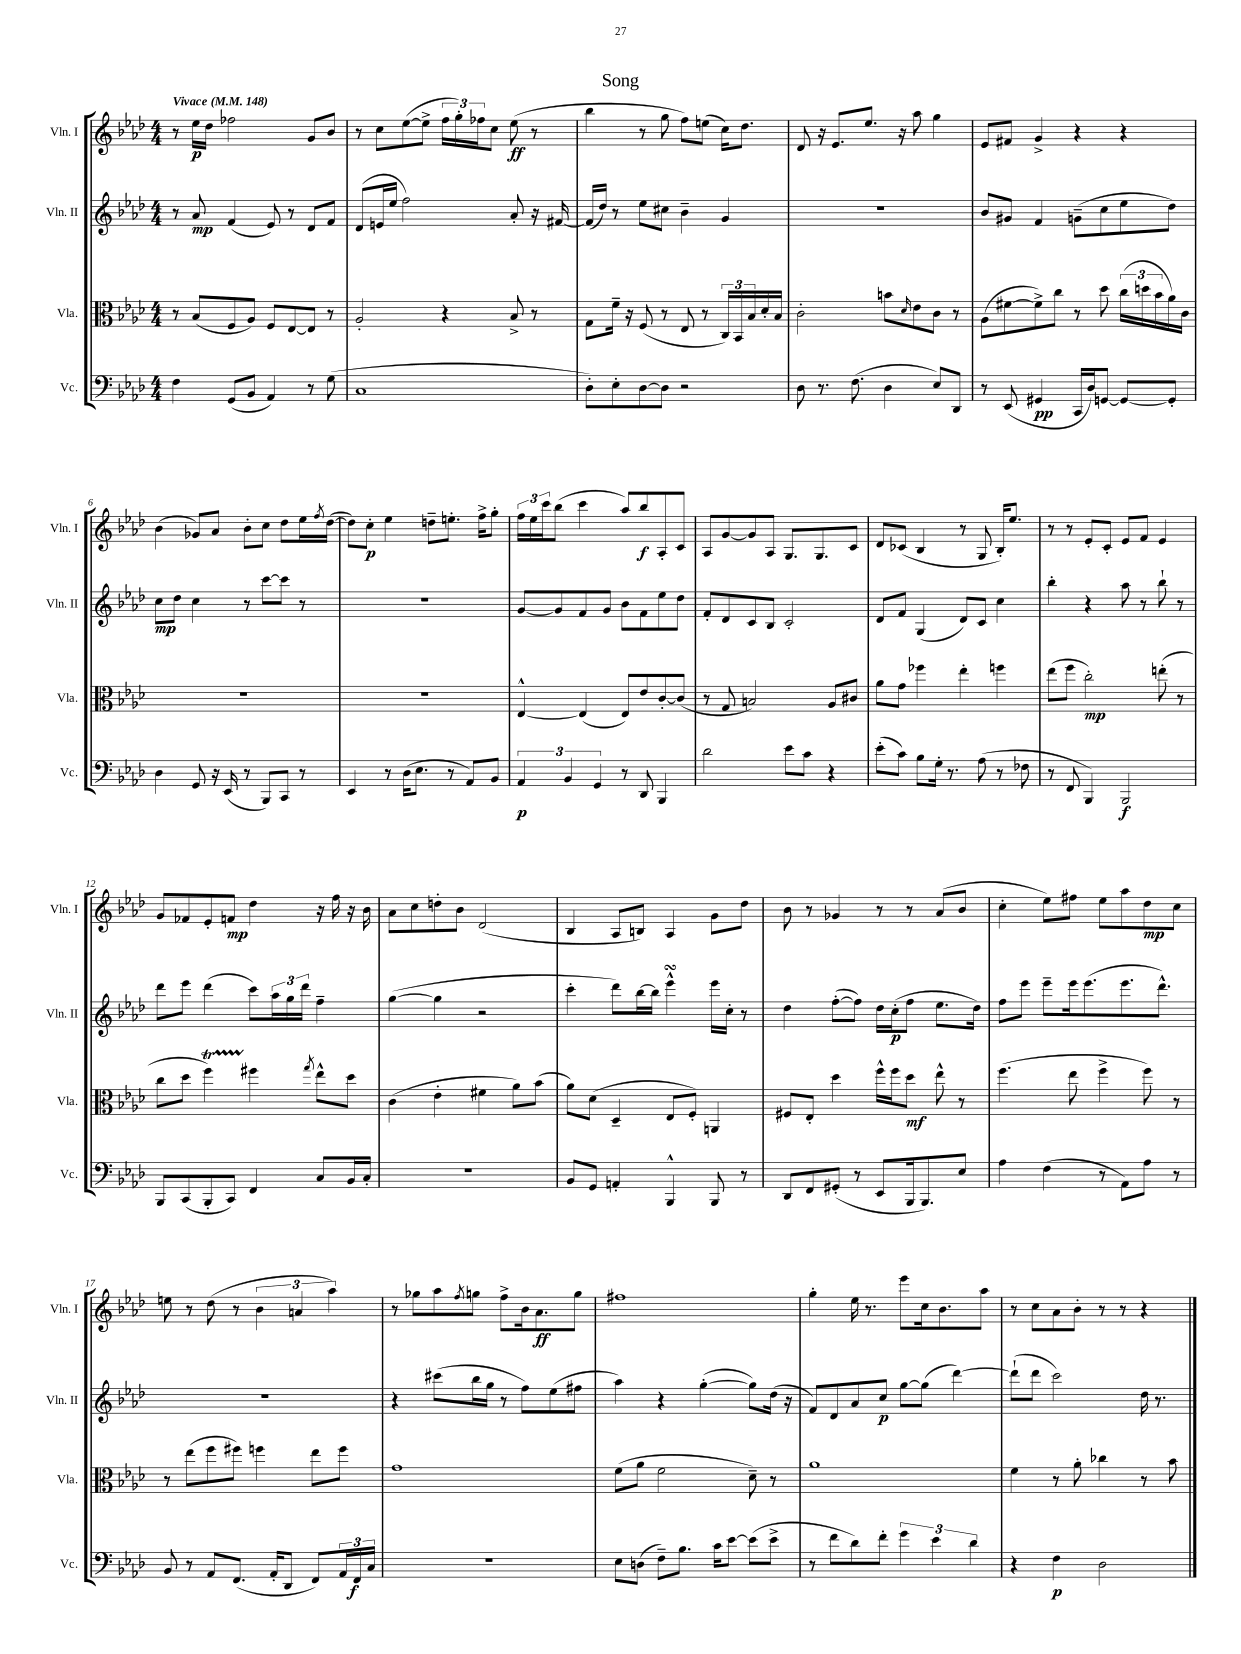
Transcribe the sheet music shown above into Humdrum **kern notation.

**kern	**kern	**kern	**kern
*staff4	*staff3	*staff2	*staff1
*clefF4	*clefC3	*clefG2	*clefG2
*k[b-e-a-d-]	*k[b-e-a-d-]	*k[b-e-a-d-]	*k[b-e-a-d-]
*M4/4	*M4/4	*M4/4	*M4/4
*MM148	*MM148	*MM148	*MM148
4F\	8r	8r	8r
.	(8B-/L	8a-/	16ee-\LL
.	.	.	16dd-\JJ
(8GG/L	8F/	(4f/	2ff-\
8BB-/J	8A-/J)	.	.
4AA-/)	8F/L	8e-/)	.
.	[8E-/	8r	.
8r	8E-/]J	8d-/L	8g/L
(8G\	8r	8f/J	8b-/J
=	=	=	=
1C	2A-'/	(8d-/L	8r
.	.	16e/L	8cc\L
.	.	16ee-/JJ	.
.	.	2ff\)	([8ee-\
.	.	.	8ee-^\]J
.	4r	.	24ff\LL
.	.	.	24gg'\)
.	.	.	24ff-\J
.	.	.	8cc\J
.	8B-^/	8a-'/	(8ee-\
.	8r	16r	8r
.	.	[16f#/	.
=	=	=	=
8D-'\L)	8G\L	(16f#/]LL	4bb-\
.	.	16dd-/JJ)	.
8E-'\	16f~\Jk	8r	.
.	16r	.	.
[8D-\	(8F/	8ee-\L	8r
8D-\]J	8r	8cc#\J	8gg\
2r	8E-/	4b-~\	8ff\L)
.	8r	.	(8ee\J
.	24C/LL)	4g/	16cc\LK)
.	24BB-/	.	.
.	.	.	8.dd-\J
.	24B-/	.	.
.	16d-'/	.	.
.	16B-/JJ	.	.
=	=	=	=
8D-\	2c'\	1r	8d-/
8.r	.	.	16r
.	.	.	8.e-/L
(8.F\	.	.	.
.	.	.	8.ee-/J
4D-\	8b\L	.	.
.	.	.	16r
.	16qqd-/	.	.
.	8e-\	.	8aa-\
8E-/L)	8c\J	.	4gg\
8DD-/J	8r	.	.
=	=	=	=
8r	(8A-\L	8b-/L	8e-/L
(8EE-/	[8f#\	8g#/J	8f#/J
4GG#/	8f#^\])	4f/	4g^/
.	8cc\J	.	.
16CC/LL	8r	(8g~\L	4r
16D-/J)	.	.	.
[8GG/J	8dd-\	8cc\	.
8GG/_L	(24cc\LL	8ee-\	4r
.	24dd\	.	.
.	24b-\	.	.
8GG'/]J	16a-\)	8dd-\J)	.
.	16c\JJ	.	.
=	=	=	=
4D-\	1r	8cc\L	(4b-\
.	.	8dd-\J	.
8GG/	.	4cc\	8g-/L)
16r	.	.	8a-/J
(16EE-/	.	.	.
8r	.	8r	8b-'\L
8BBB-/L)	.	[8ccc\L	8cc\J
8CC/J	.	8ccc\]J	8dd-\L
8r	.	8r	16ee-\L
.	.	.	8qff/
.	.	.	([16dd-\JJ
=	=	=	=
4EE-/	1r	1r	8dd-\]L)
.	.	.	8cc'\J
8r	.	.	4ee-\
(16D-\LK	.	.	.
8.E-\J	.	.	.
.	.	.	8dd~\L
8r	.	.	8.ee'\J
8AA-/L)	.	.	.
.	.	.	16ff^\LK
8BB-/J	.	.	8gg'\J
=	=	=	=
6AA-/	[4E-^^/	[8g/L	24ff\LL
.	.	.	24ee-\
.	.	.	24ccc\J
.	.	8g/]	(8bb-\J
6BB-/	.	.	.
.	(4E-/]	8f/	4ccc\
6GG/	.	.	.
.	.	8g/J	.
8r	8E-/L)	8b-\L	8aa-/L)
8DD-/	8e-/	8f\	8bb-/
4BBB-/	[8c'/	8ee-\	8A-'/
.	(8c/]J	8dd-\J	8c/J
=	=	=	=
2d-\	8r	8f'/L	8A-/L
.	8G/	8d-/	[8g/
.	2B/)	8c/	8g/]
.	.	8B-/J	8A-/J
8e-\L	.	2c'/	8.G/L
8c\J	.	.	.
.	.	.	8.G/
4r	8A-/L	.	.
.	8c#/J	.	8c/J
=	=	=	=
(8e-'\L	8a-\L	8d-/L	8d-/L
8c\J)	8g\J	8f/J	(8c-/J
8B-\L	4ff-\	(4G/	4B-/
16G'\Jk	.	.	.
8.r	.	.	.
.	4ee-'\	8d-/L)	8r
(8A-\	.	8c/J	8G/
8r	4ff\	4cc\	16B-'/LK)
.	.	.	8.ee-/J
8F-\	.	.	.
=	=	=	=
8r	(8ee-\L	4bb-'\	8r
8FF/	8ff\J	.	8r
4BBB-/)	2cc'\)	4r	8e-'/L
.	.	.	8c'/J
2BBB-/	.	8aa-\	8e-/L
.	.	8r	8f/J
.	(8ee'\	8bb-`\	4e-/
.	8r	8r	.
=	=	=	=
8BBB-/L	8cc\L	8ddd-\L	8g/L
(8CC/	8dd-\J	8eee-\J	8f-/
8BBB-'/	4ff\)	(4ddd-\	8e-'/
8CC/J)	.	.	8f/J
4FF/	4ff#\	8ccc\L)	4dd-\
.	.	24aa-\L	.
.	.	24gg\	.
.	.	24ddd-\JJ	.
.	8qgg/	.	.
8C/L	8ee-^^\L	4ff~\	16r
.	.	.	16ff\
16BB-/L	8dd-\J	.	16r
16C'/JJ	.	.	16b-\
=	=	=	=
1r	(4c\	([4gg\	8a-\L
.	.	.	8cc\
.	4e-'\	4gg\]	8dd'\
.	.	.	8b-\J
.	4f#\	2r	(2d-/
.	8a-\L)	.	.
.	(8b-\J	.	.
=	=	=	=
8BB-/L	8a-\L)	4ccc'\	4B-/
8GG/J	(8d-\J	.	.
4AA'/	4D-~/	8ddd-\L)	8A-/L
.	.	[16bb-\L	8B/J)
.	.	16bb-\]JJ	.
4BBB-^^/	8E-/L	4eee-^^\	4A-/
.	8F'/J)	.	.
8BBB-/	4AA/	16eee-\LL	8g\L
.	.	16cc'\JJ	.
8r	.	8r	8dd-\J
=	=	=	=
8DD-/L	8F#/L	4dd-\	8b-\
8FF/	8E-'/J	.	8r
(8GG#'/J	4dd-\	([8ff'\L	4g-/
8r	.	8ff\]J)	.
8EE-/L	16ff^^\LL	16dd-\LL	8r
.	16ff\J	(16cc'\J	.
16BBB-/k	8dd-\J	8ff\J	8r
8.BBB-/)	.	.	.
.	8ee-^^\	8.ee-\L	(8a-/L
8E-/J	8r	.	8b-/J
.	.	16dd-\Jk)	.
=	=	=	=
4A-\	(4.ff\	8ff\L	4cc'\
.	.	8eee-\J	.
(4F\	.	8eee-~\L	8ee-\L)
.	8ee-\	16eee-\k	8ff#\J
.	.	(8.eee-\	.
8r	4ff^\	.	8ee-\L
8AA-\L)	.	8.eee-\	8aa-\
8A-\J	8ff\)	.	8dd-\
.	.	8.ddd-^^\J)	.
8r	8r	.	8cc\J
=	=	=	=
8BB-/	8r	1r	8ee\
8r	(8ee-\L	.	8r
8AA-/L	8ff\	.	(8dd-\
(8.FF/J	8ff#\J)	.	8r
.	4ff\	.	6b-\
16AA-'/LK	.	.	.
8DD-/J	.	.	.
.	.	.	6a/
8FF/L)	8ee-\L	.	.
.	.	.	6aa-\)
24AA-/L	8ff\J	.	.
24FF/	.	.	.
24C/JJ	.	.	.
=	=	=	=
1r	1g	4r	8r
.	.	.	8gg-\L
.	.	(8ccc#\L	8aa-\
.	.	.	8qff/
.	.	16bb-\L	8gg\J
.	.	16gg\JJ	.
.	.	8r	8ff^\L
.	.	8ff\L)	16b-\k
.	.	.	8.a-\
.	.	(8ee-\	.
.	.	8ff#\J	8gg\J
=	=	=	=
8E-\L	(8f\L	4aa-\)	1ff#
(8D\J	8a-\J	.	.
8F~\L)	2f\	4r	.
8.B-\J	.	.	.
.	.	([4gg'\	.
16c\LK	.	.	.
[8e-\J	.	.	.
(8e-\]L	8d-~\)	8gg\]L)	.
8e-^\J	8r	(16dd-\Jk	.
.	.	16r	.
=	=	=	=
8r	1a-	8f/L)	4gg'\
8f\L	.	8d-/	.
8d-\)	.	8a-/	16ee-\
.	.	.	8.r
8f'\J	.	8cc/J	.
6g\	.	[8gg\L	8eee-\L
.	.	(8gg\]J	16cc\k
6e-\	.	.	.
.	.	.	8.b-\
.	.	[4ddd-\)	.
6d-\	.	.	.
.	.	.	8aa-\J
=	=	=	=
4r	4f\	(8ddd-`\]L	8r
.	.	8ddd-\J	8cc\L
4F\	8r	2ccc\)	8a-\
.	8a-'\	.	8b-'\J
2D-\	4cc-\	.	8r
.	.	.	8r
.	8r	16dd-\	4r
.	.	8.r	.
.	8b-\	.	.
==	==	==	==
*-	*-	*-	*-
